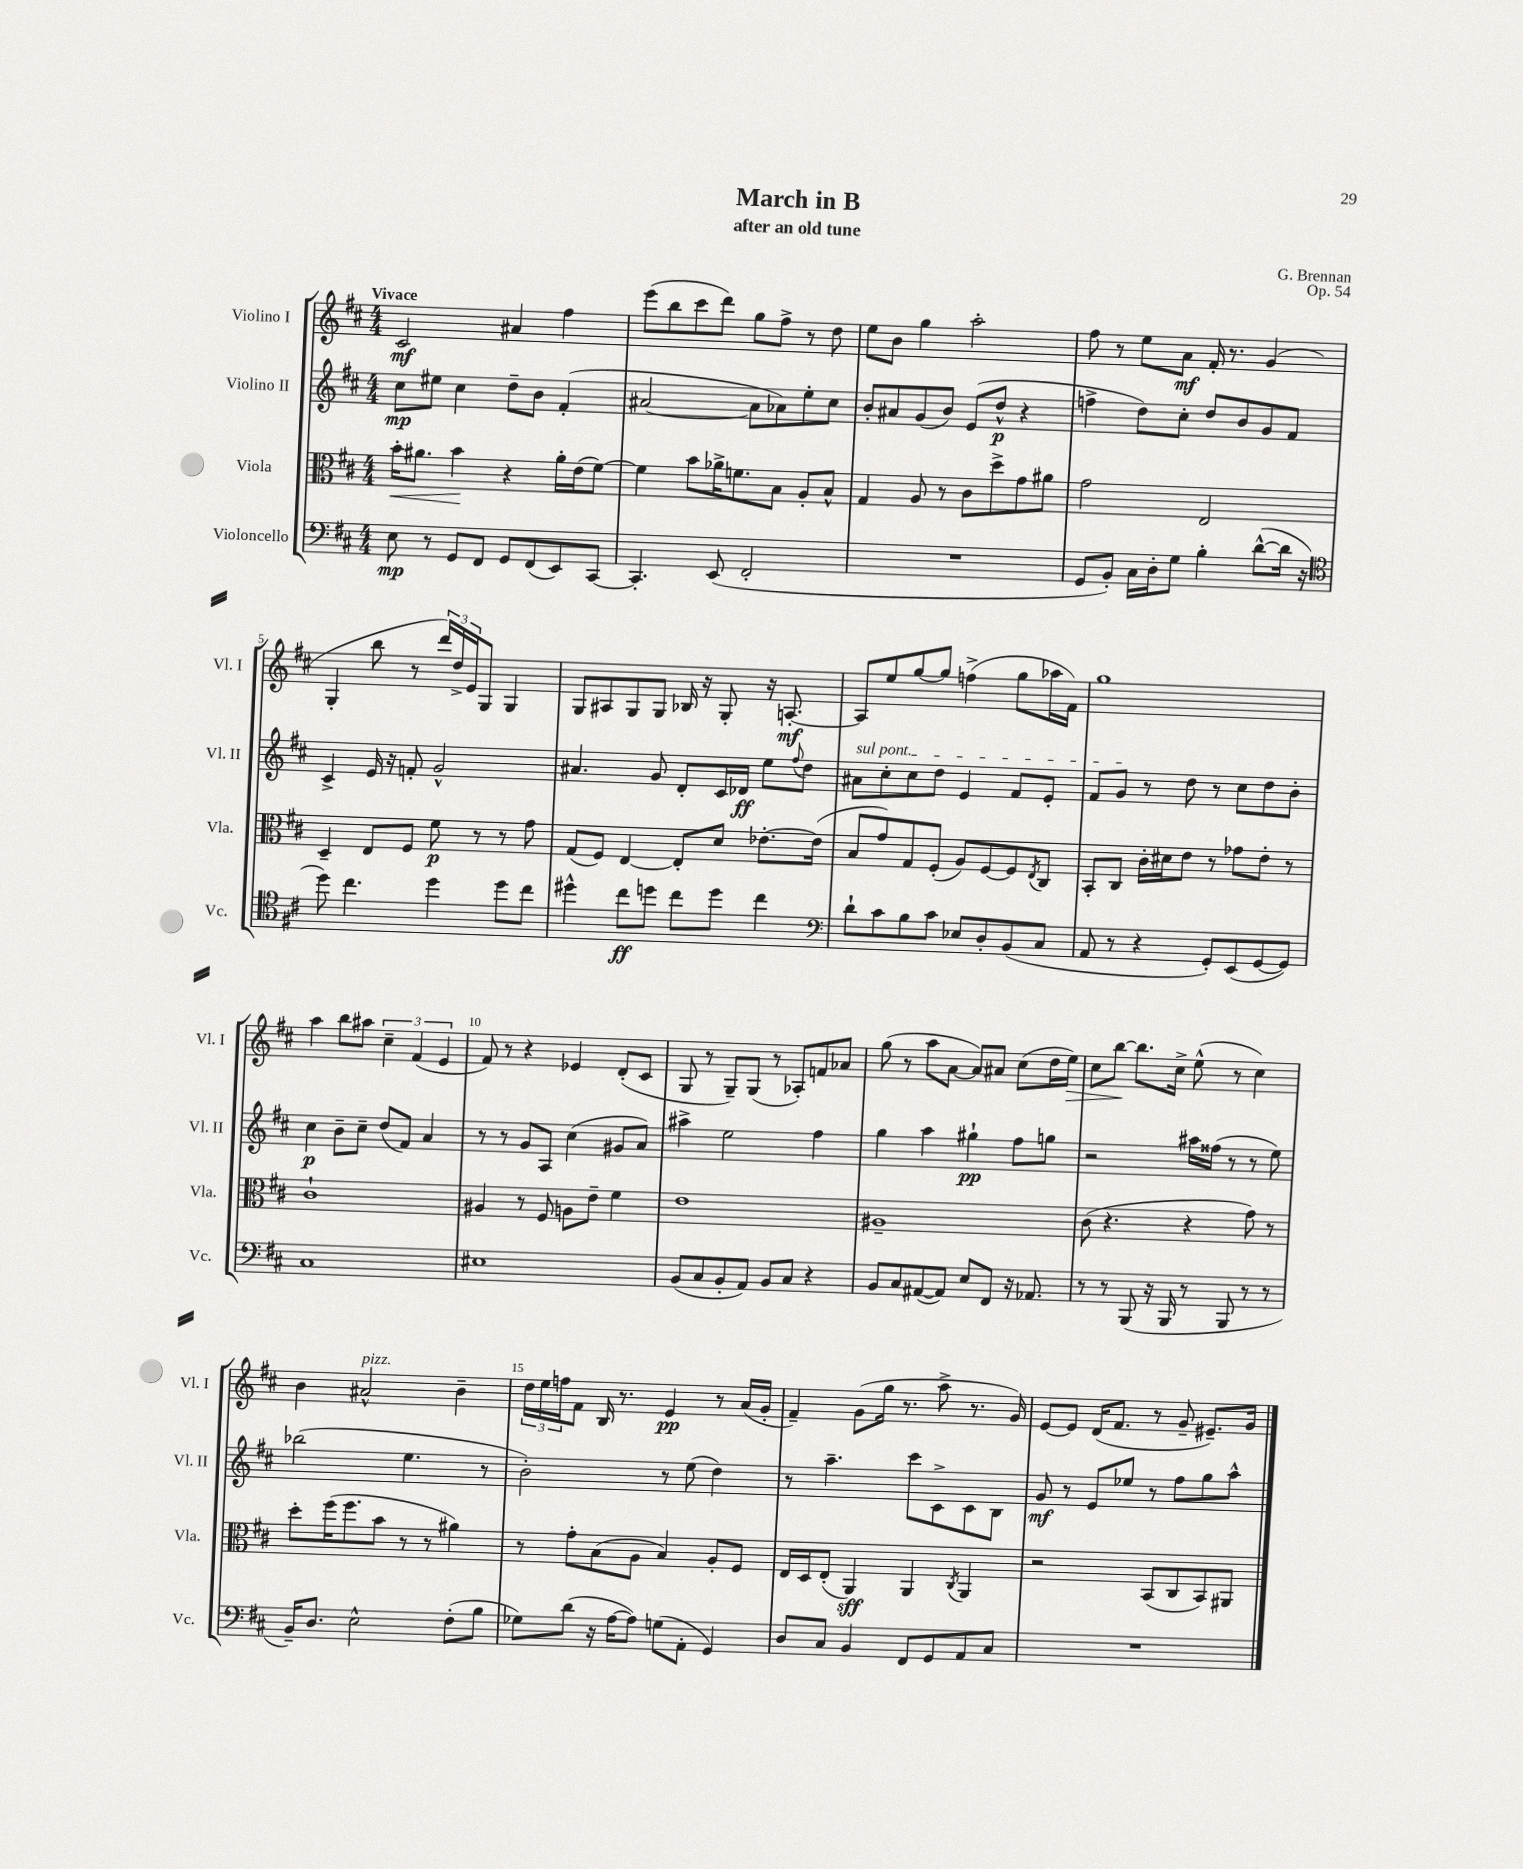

**kern	**dynam	**kern	**dynam	**kern	**dynam	**kern	**dynam
*part4	*part4	*part3	*part3	*part2	*part2	*part1	*part1
*staff4	*staff4	*staff3	*staff3	*staff2	*staff2	*staff1	*staff1
*I"Violoncello	*	*I"Viola	*	*I"Violino II	*	*I"Violino I	*
*I'Vc.	*	*I'Vla.	*	*I'Vl. II	*	*I'Vl. I	*
*clefF4	*	*clefC3	*	*clefG2	*	*clefG2	*
*k[f#c#]	*	*k[f#c#]	*	*k[f#c#]	*	*k[f#c#]	*
*M4/4	*	*M4/4	*	*M4/4	*	*M4/4	*
=1	=1	=1	=1	=1	=1	=1	=1
!	!	!	!	!	!	!LO:TX:a:B:t=Vivace	!
!	!	!	!LO:HP:b	!	!	!	!
8E\	mp	16b'\KL	<	8cc#\L	mp	2c#/	mf
.	.	8.a#X\J	.	.	.	.	.
8r	.	.	.	8ee#X\J	.	.	.
8GG/L	.	4b\	.	4cc#\	.	.	.
8FF#/J	.	.	.	.	.	.	.
8GG/L	.	4r	[	8dd~\L	.	4a#X/	.
(8FF#/	.	.	.	8b\J	.	.	.
8EE/)	.	16a#'\LL	.	(4f#'/	.	4ff#\	.
.	.	(16e\J	.	.	.	.	.
[8CC#/J	.	[8f#\J)	.	.	.	.	.
=2	=2	=2	=2	=2	=2	=2	=2
4.CC#'/]	.	4f#\]	.	[2a#X/	.	(8eee\L	.
.	.	.	.	.	.	8bb\	.
.	.	8b\L	.	.	.	8ccc#\	.
(8EE/	.	16a-X^\K	.	.	.	8ddd\J)	.
.	.	8.fn\	.	.	.	.	.
2FF#'/	.	.	.	8a#\L]	.	8gg\L	.
.	.	8B\J	.	8a-X\)	.	8ff#^\J	.
.	.	8A'/L	.	8ee'\	.	8r	.
.	.	8B^^/J	.	8cc#\J	.	8dd\	.
=3	=3	=3	=3	=3	=3	=3	=3
1r	.	4G/	.	8b'/L	.	8ee\L	.
.	.	.	.	8a#X/	.	8b\J	.
.	.	8A/	.	(8g/	.	4gg\	.
.	.	8r	.	8b/J)	.	.	.
.	.	8c#\L	.	(8e/L	.	2aa'\	.
.	.	8dd^\	.	8dd^^/J	p	.	.
.	.	8g\	.	4r	.	.	.
.	.	8a#X\J	.	.	.	.	.
=4	=4	=4	=4	=4	=4	=4	=4
8GG/L	.	2g\	.	4ffn^\	.	8ff#\	.
8BB'/J)	.	.	.	.	.	8r	.
16C#\LL	.	.	.	8dd\L)	.	8ee\L	.
16D'\J	.	.	.	.	.	.	.
8G\J	.	.	.	8cc#'\J	.	8a\J	mf
4B'\	.	2E/	.	8dd/L	.	16f#'/	.
.	.	.	.	.	.	8.r	.
.	.	.	.	8b/	.	.	.
([8d^^\L	.	.	.	8g/	.	(4g/	.
16d\Jk]	.	.	.	8f#/J	.	.	.
16r	.	.	.	.	.	.	.
!!LO:LB:g=z
=5	=5	=5	=5	=5	=5	=5	=5
*clefC4	*	*	*	*	*	*	*
8dd\)	.	4D~/	.	4c#^/	.	4G'/	.
4.cc#\	.	.	.	.	.	.	.
.	.	8E/L	.	16e/	.	8bb\	.
.	.	.	.	16r	.	.	.
.	.	8F#/J	.	8fn'/	.	8r	.
4dd\	.	8f#\	p	2g^^/	.	24ddd/LL)	.
.	.	.	.	.	.	24dd^/	.
.	.	.	.	.	.	24e/J	.
.	.	8r	.	.	.	8G/J	.
8dd\L	.	8r	.	.	.	4G/	.
8cc#\J	.	8g\	.	.	.	.	.
=6	=6	=6	=6	=6	=6	=6	=6
4dd#X^^\	.	(8G/L	.	4.a#X/	.	8G/L	.
.	.	8F#/J)	.	.	.	8A#X/	.
8cc#\L	ff	[4E/	.	.	.	8G/	.
8ddn\J	.	.	.	8g/	.	8G/J	.
8cc#\L	.	8E'/L]	.	8d'/L	.	16B-X/	.
.	.	.	.	.	.	16r	.
8dd\J	.	8d/J	.	16c#/L	.	8G'/	.
.	.	.	.	16d-X/JJ	ff	.	.
4cc#\	.	[8.e-X'\L	.	8ee\L	.	16r	.
.	.	.	.	.	.	[8.An'/	mf
.	.	.	.	8qqff#/	.	.	.
.	.	.	.	8dd\J	.	.	.
.	.	(16e-\Jk]	.	.	.	.	.
=7	=7	=7	=7	=7	=7	=7	=7
*clefF4	*	*	*	*	*	*	*
!	!	!	!	!LO:TX:a:i:t=sul pont.	!	!	!
8d`\L	.	8B/L	.	8a#X\L	.	8A/L]	.
8c#\	.	8g/)	.	8cc#'\	.	8ee/	.
8B\	.	8G/	.	8cc#\	.	[8gg/	.
8c#\J	.	(8F#'/J	.	8dd\J	.	8gg/J]	.
8E-X/L	.	8A/L)	.	4e/	.	(4ffn^\	.
8D'/	.	[8F#/	.	.	.	.	.
(8BB/	.	8F#/]	.	8f#/L	.	8gg\L	.
.	.	8qE/	.	.	.	.	.
8C#/J	.	8C#/J	.	8e'/J	.	16aa-X\L	.
.	.	.	.	.	.	16f#\JJ)	.
=8	=8	=8	=8	=8	=8	=8	=8
8AA/	.	8BB'/L	.	8f#/L	.	1gg	.
8r	.	8C#/J	.	8g/J	.	.	.
4r	.	16c#'\LL	.	8r	.	.	.
.	.	16d#X\J	.	.	.	.	.
.	.	8e\J	.	8dd\	.	.	.
8GG'/L)	.	8r	.	8r	.	.	.
(8EE/	.	8g-X\L	.	8cc#\L	.	.	.
[8GG/	.	8e'\J	.	8dd\	.	.	.
8GG/J])	.	8r	.	8b'\J	.	.	.
!!LO:LB:g=z
=9	=9	=9	=9	=9	=9	=9	=9
1C#	.	1c#`	.	4cc#\	p	4aa\	.
.	.	.	.	8b~\L	.	8bb\L	.
.	.	.	.	8cc#~\J	.	8aa#X\J	.
.	.	.	.	(8dd/L	.	6cc#~\	.
.	.	.	.	8f#/J)	.	.	.
.	.	.	.	.	.	(6f#/	.
.	.	.	.	4a/	.	.	.
.	.	.	.	.	.	6e/	.
=10	=10	=10	=10	=10	=10	=10	=10
1E#X	.	4A#X/	.	8r	.	8f#/)	.
.	.	.	.	8r	.	8r	.
.	.	8r	.	8g/L	.	4r	.
.	.	8F#/	.	8A/J	.	.	.
.	.	8An\L	.	(4cc#\	.	4e-X/	.
.	.	8e~\J	.	.	.	.	.
.	.	4f#\	.	8g#X/L	.	(8d'/L	.
.	.	.	.	8a/J)	.	8c#/J	.
=11	=11	=11	=11	=11	=11	=11	=11
(8BB/L	.	1e	.	4aa#X^\	.	8G/	.
8C#/	.	.	.	.	.	8r	.
8BB'/	.	.	.	2ee\	.	8G~/L)	.
8AA/J)	.	.	.	.	.	(8G/J	.
8BB/L	.	.	.	.	.	8r	.
8C#/J	.	.	.	.	.	8A-X'/L)	.
4r	.	.	.	4ff#\	.	8fn/	.
.	.	.	.	.	.	8a-X/J	.
=12	=12	=12	=12	=12	=12	=12	=12
8BB/L	.	1A#X~	.	4gg\	.	(8gg\	.
8C#/	.	.	.	.	.	8r	.
([8AA#X/	.	.	.	4aa\	.	8aa\L	.
8AA#/J])	.	.	.	.	.	[8a\J	.
8E/L	.	.	.	4gg#X`\	pp	8a/L])	.
8FF#/J	.	.	.	.	.	8a#X/J	.
16r	.	.	.	8ff#\L	.	(8cc#\L	.
8.AA-X/	.	.	.	.	.	.	.
.	.	.	.	8ggn\J	.	16dd\L	.
!	!	!	!	!	!	!	!LO:HP:b
.	.	.	.	.	.	16ee\JJ)	>
=13	=13	=13	=13	=13	=13	=13	=13
8r	.	(8c#\	.	2r	.	8cc#\L	.
8r	.	4.r	.	.	.	[8bb\J	.
(8BBB/	.	.	.	.	.	8.bb\L]	]
16r	.	.	.	.	.	.	.
16BBB/	.	.	.	.	.	16cc#^\Jk	.
8r	.	4r	.	16aa#X\LL	.	(8ee^^\	.
.	.	.	.	(16ff##X\JJ	.	.	.
8BBB/	.	.	.	8r	.	8r	.
8r	.	8g\)	.	8r	.	4cc#\)	.
8r	.	8r	.	8ee\)	.	.	.
!!LO:LB:g=z
=14	=14	=14	=14	=14	=14	=14	=14
16BB~/KL)	.	8dd'\L	.	(2bb-X\	.	4b\	.
8.D/J	.	.	.	.	.	.	.
.	.	(16ff#\K	.	.	.	.	.
.	.	8.ff#\	.	.	.	.	.
!	!	!	!	!	!	!LO:TX:a:i:t=pizz.	!
2E^^\	.	.	.	.	.	2a#X^^/	.
.	.	8b\J	.	.	.	.	.
.	.	8r	.	4.ee\	.	.	.
.	.	8r	.	.	.	.	.
(8F#'\L	.	4a#X\)	.	.	.	4b~\	.
8B\J	.	.	.	8r	.	.	.
=15	=15	=15	=15	=15	=15	=15	=15
8G-X\L)	.	8r	.	2b'\)	.	24dd\LL	.
.	.	.	.	.	.	24ee\	.
.	.	.	.	.	.	24ffn\J	.
(8d\J	.	8g'\L	.	.	.	8f#\J	.
16r	.	(8B\	.	.	.	16B/	.
[16A\KL	.	.	.	.	.	8.r	.
8A\J])	.	8A\J	.	.	.	.	.
(8Gn\L	.	4B/)	.	8r	.	4e/	pp
8AA'\J	.	.	.	(8ee\	.	.	.
4GG/)	.	8A'/L	.	4dd\)	.	8r	.
.	.	8F#/J	.	.	.	(16a/LL	.
.	.	.	.	.	.	16g'/JJ	.
=16	=16	=16	=16	=16	=16	=16	=16
8D/L	.	16E/LL	.	8r	.	4f#~/)	.
.	.	16D/J	.	.	.	.	.
8C#/J	.	(8E'/J	.	4.aa~\	.	.	.
4BB/	.	4AA/)	sff	.	.	(8g\L	.
.	.	.	.	.	.	16gg\Jk	.
.	.	.	.	.	.	8.r	.
8FF#/L	.	4AA/	.	8ccc#\L	.	.	.
8GG/	.	.	.	8c#^\	.	8aa^\	.
.	.	8qC#/	.	.	.	.	.
8AA/	.	4AA/	.	8c#\	.	8.r	.
8C#/J	.	.	.	8B\J	.	.	.
.	.	.	.	.	.	16g/)	.
=17	=17	=17	=17	=17	=17	=17	=17
1r	.	2r	.	8g/	mf	[8e/L	.
.	.	.	.	8r	.	8e/J]	.
.	.	.	.	8e/L	.	(16d/KL	.
.	.	.	.	.	.	8.f#/J	.
.	.	.	.	8ee-X/J	.	.	.
.	.	(8BB/L	.	8r	.	8r	.
.	.	8C#/	.	8ff#\L	.	8g~/	.
.	.	8BB/)	.	8gg\	.	8.e#X~/L)	.
.	.	8AA#X/J	.	8aa^^\J	.	.	.
.	.	.	.	.	.	16g/Jk	.
==	==	==	==	==	==	==	==
*-	*-	*-	*-	*-	*-	*-	*-
